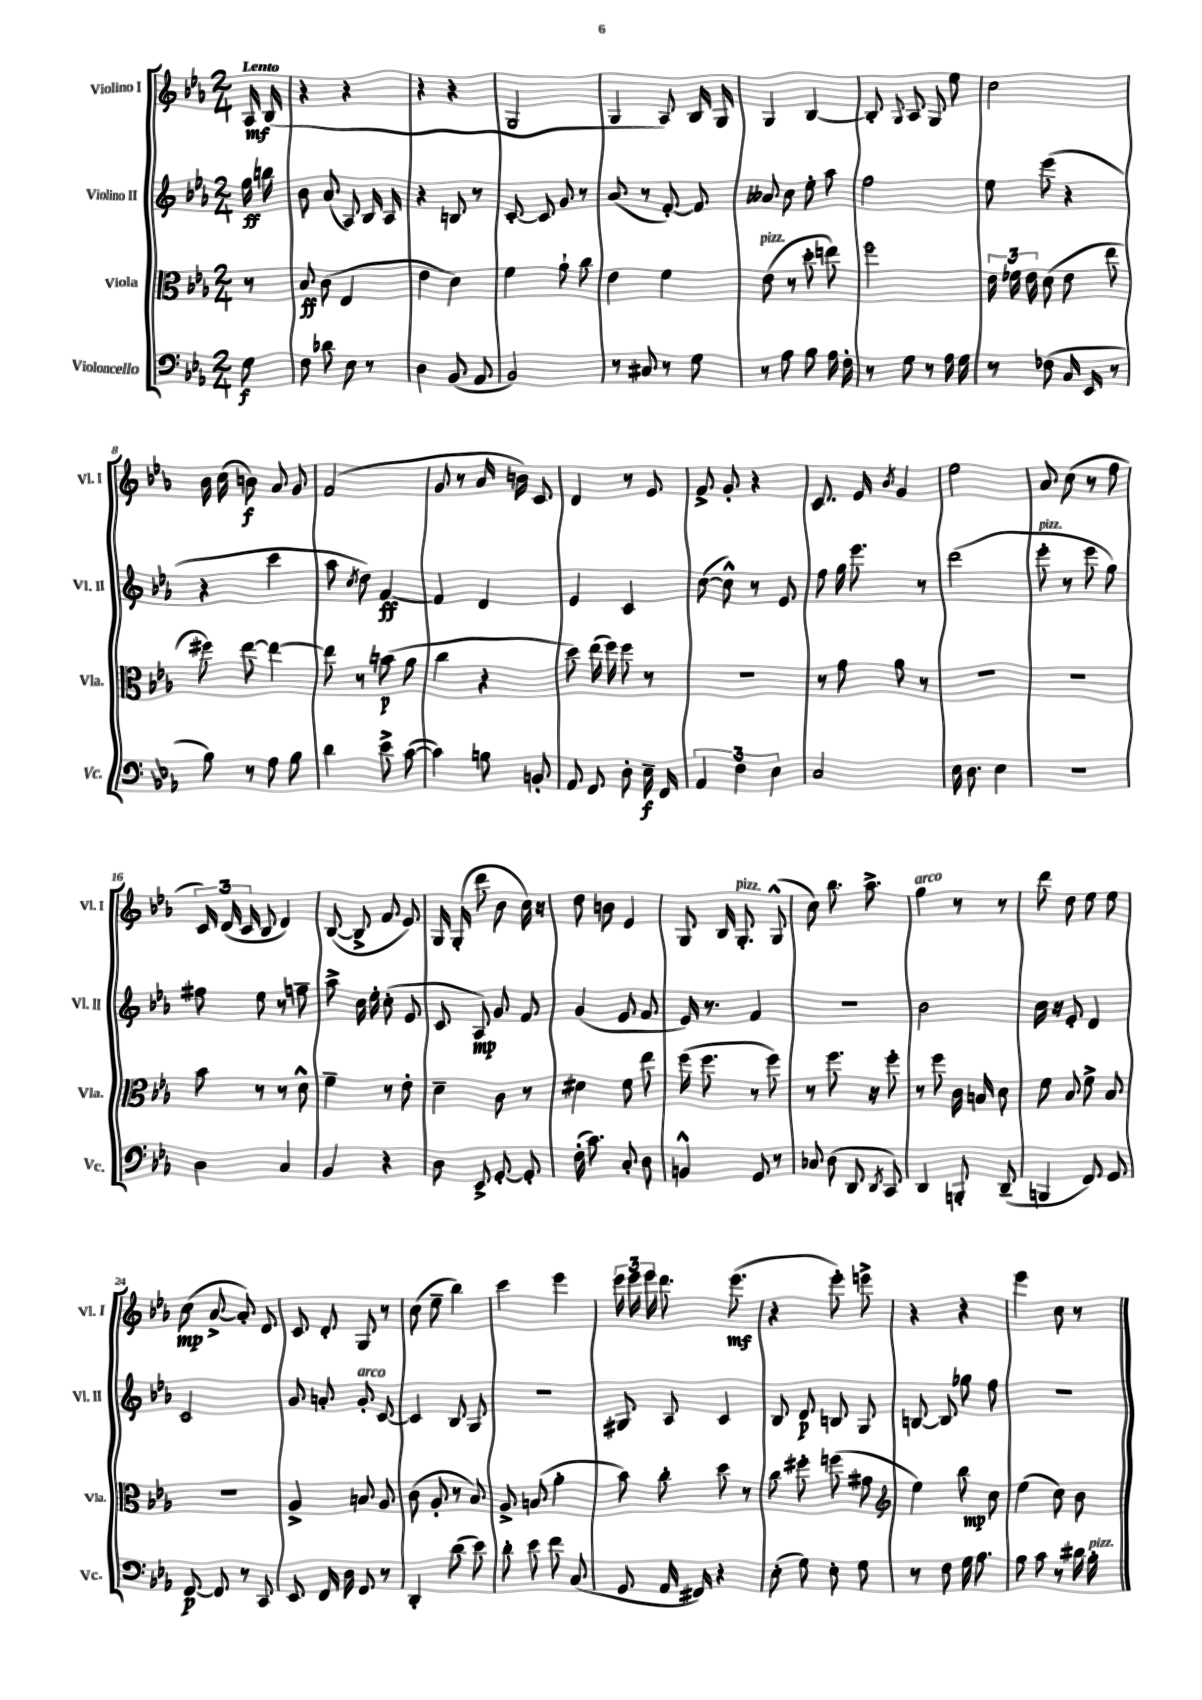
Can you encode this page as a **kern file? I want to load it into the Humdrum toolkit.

**kern	**dynam	**kern	**dynam	**kern	**dynam	**kern	**dynam
*part4	*part4	*part3	*part3	*part2	*part2	*part1	*part1
*staff4	*staff4	*staff3	*staff3	*staff2	*staff2	*staff1	*staff1
*I"Violoncello	*	*I"Viola	*	*I"Violino II	*	*I"Violino I	*
*I'Vc.	*	*I'Vla.	*	*I'Vl. II	*	*I'Vl. I	*
*clefF4	*	*clefC3	*	*clefG2	*	*clefG2	*
*k[b-e-a-]	*	*k[b-e-a-]	*	*k[b-e-a-]	*	*k[b-e-a-]	*
*M2/4	*	*M2/4	*	*M2/4	*	*M2/4	*
=	=	=	=	=	=	=	=
!	!	!	!	!	!	!LO:TX:a:B:t=Lento	!
8G\	f	8r	.	16gg\	ff	16A-/	mf
.	.	.	.	16bbn\	.	(16B-/	.
=1	=1	=1	=1	=1	=1	=1	=1
8F\	.	8B-/	ff	8b-\	.	4r	.
8d-X\	.	(8c\	.	(8a-/	.	.	.
8E-\	.	4E-/	.	8A-/)	.	4r	.
8r	.	.	.	16B-/	.	.	.
.	.	.	.	16A-/	.	.	.
=2	=2	=2	=2	=2	=2	=2	=2
4D\	.	4e-\	.	4r	.	4r	.
(8BB-/	.	4d\)	.	8Bn/	.	4r	.
8AA-/	.	.	.	8r	.	.	.
=3	=3	=3	=3	=3	=3	=3	=3
2BB-/)	.	4f\	.	[8c'/	.	2G/	.
.	.	.	.	8c/]	.	.	.
.	.	8a-`\	.	8g/	.	.	.
.	.	8cc\	.	8r	.	.	.
=4	=4	=4	=4	=4	=4	=4	=4
8r	.	4e-\	.	(8a-/	.	4G/	.
8C#X/	.	.	.	8r	.	.	.
8r	.	4f\	.	[8f'/)	.	8A-/)	.
8G\	.	.	.	8f/]	.	16B-/	.
.	.	.	.	.	.	16G/	.
=5	=5	=5	=5	=5	=5	=5	=5
!	!	!LO:TX:a:i:t=pizz.	!	!	!	!	!
8r	.	(8e-\	.	8a--X/	.	4G/	.
8A-\	.	8r	.	8cc\	.	.	.
8B-\	.	8dd'\	.	8ee-'\	.	[4B-/	.
16A-\	.	8een\)	.	8aa-\	.	.	.
16F'\	.	.	.	.	.	.	.
=6	=6	=6	=6	=6	=6	=6	=6
8r	.	2ff\	.	2ff\	.	8B-'/]	.
.	.	.	.	.	.	8qqG/	.
8G\	.	.	.	.	.	8A-/	.
8r	.	.	.	.	.	8G/	.
16A-\	.	.	.	.	.	8ee-\	.
16G\	.	.	.	.	.	.	.
=7	=7	=7	=7	=7	=7	=7	=7
8r	.	24e-\	.	8ee-\	.	2cc\	.
.	.	24f-X\	.	.	.	.	.
.	.	24e-\	.	.	.	.	.
(8F-X\	.	(8d\	.	(8eee-\	.	.	.
16C/	.	8e-\	.	4r	.	.	.
16EE-/	.	.	.	.	.	.	.
8r	.	8ee-\	.	.	.	.	.
!!LO:LB:g=z
=8	=8	=8	=8	=8	=8	=8	=8
8B-\)	.	8ff#X\)	.	4r	.	16b-\	.
.	.	.	.	.	.	(16cc\	.
8r	.	[8ee-\	.	.	.	8bn\)	f
8A-\	.	4ee-\_	.	4ccc\	.	8a-/	.
8B-\	.	.	.	.	.	8g/	.
=9	=9	=9	=9	=9	=9	=9	=9
4d\	.	8ee-\]	.	8aa-\	.	(2f/	.
.	.	.	.	8qcc/	.	.	.
.	.	8r	.	8dd\)	.	.	.
8e-^\	.	(8bn\	p	[4f/	ff	.	.
([8c\	.	8a-\	.	.	.	.	.
=10	=10	=10	=10	=10	=10	=10	=10
4c\])	.	4cc\	.	4f/]	.	8g/	.
.	.	.	.	.	.	8r	.
8Bn\	.	4r	.	4d/	.	16a-/	.
.	.	.	.	.	.	16bn\)	.
8BBn'/	.	.	.	.	.	8c/	.
=11	=11	=11	=11	=11	=11	=11	=11
8AA-/	.	8dd\)	.	4e-/	.	4d/	.
8FF/	.	(16ee-\	.	.	.	.	.
.	.	16ff\)	.	.	.	.	.
8D'\	.	8ff\	.	4c/	.	8r	.
16E-~\	f	8r	.	.	.	8e-/	.
16FF/	.	.	.	.	.	.	.
=12	=12	=12	=12	=12	=12	=12	=12
6AA-/	.	2r	.	([8cc\	.	8f^/	.
.	.	.	.	8cc^^\])	.	8g'/	.
6F\	.	.	.	.	.	.	.
.	.	.	.	8r	.	4r	.
6E-\	.	.	.	.	.	.	.
.	.	.	.	8e-/	.	.	.
=13	=13	=13	=13	=13	=13	=13	=13
2C/	.	8r	.	8ff\	.	8.c/	.
.	.	8g\	.	16gg\	.	.	.
.	.	.	.	8.eee-\	.	16e-/	.
.	.	.	.	.	.	8qb-/	.
.	.	8a-\	.	.	.	4g/	.
.	.	8r	.	8r	.	.	.
=14	=14	=14	=14	=14	=14	=14	=14
16E-\	.	2r	.	(2ddd\	.	2ee-\	.
8.D\	.	.	.	.	.	.	.
4E-\	.	.	.	.	.	.	.
=15	=15	=15	=15	=15	=15	=15	=15
!	!	!	!	!LO:TX:a:i:t=pizz.	!	!	!
2r	.	2r	.	8eee-'\	.	8a-/	.
.	.	.	.	8r	.	(8cc\	.
.	.	.	.	8eee-\	.	8r	.
.	.	.	.	8gg\)	.	8ff\	.
!!LO:LB:g=z
=16	=16	=16	=16	=16	=16	=16	=16
4D\	.	8b-\	.	8ff#X\	.	24c/)	.
.	.	.	.	.	.	(24d/	.
.	.	.	.	.	.	24c/	.
.	.	8r	.	8ee-\	.	8B-/	.
4C/	.	8r	.	8r	.	4d/)	.
.	.	8d^^\	.	8ffn~\	.	.	.
=17	=17	=17	=17	=17	=17	=17	=17
4BB-/	.	4f~\	.	8aa-^\	.	([8B-/	.
.	.	.	.	16cc\	.	8B-^/]	.
.	.	.	.	16ee-'\	.	.	.
4r	.	8r	.	(8cc'\	.	8f/	.
.	.	8e-'\	.	8e-/	.	8e-/)	.
=18	=18	=18	=18	=18	=18	=18	=18
8D\	.	4d~\	.	8c/	.	16G/	.
.	.	.	.	.	.	(16G'/	.
8EE-^/	.	.	.	8A-/)	mp	8ddd\	.
[8GG'/	.	8c\	.	8g/	.	8b-\	.
8GG'/]	.	8r	.	8f/	.	16cc\)	.
.	.	.	.	.	.	16r	.
=19	=19	=19	=19	=19	=19	=19	=19
(16F'\	.	4d#X\	.	(4g/	.	8dd\	.
8.c\)	.	.	.	.	.	.	.
.	.	.	.	.	.	8bn\	.
8C'/	.	8f\	.	8e-/	.	4e-/	.
8D\	.	8ee-\	.	8f/	.	.	.
=20	=20	=20	=20	=20	=20	=20	=20
4BBn^^/	.	(16ff\	.	16e-/)	.	8G/	.
.	.	8.ff\	.	8.r	.	.	.
.	.	.	.	.	.	16B-/	.
!	!	!	!	!	!	!LO:TX:a:i:t=pizz.	!
.	.	.	.	.	.	8.G'/	.
8GG/	.	8r	.	4f/	.	.	.
8r	.	8ff\)	.	.	.	(8G^^/	.
=21	=21	=21	=21	=21	=21	=21	=21
8C-X/	.	8r	.	2r	.	8cc\)	.
(8D\	.	8.ff\	.	.	.	8.bb-\	.
8DD/	.	.	.	.	.	.	.
.	.	16r	.	.	.	8.aa-^\	.
8qDD/	.	.	.	.	.	.	.
8CC/)	.	8ff'\	.	.	.	.	.
=22	=22	=22	=22	=22	=22	=22	=22
!	!	!	!	!	!	!LO:TX:a:i:t=arco	!
4DD/	.	8r	.	2b-\	.	4gg\	.
.	.	8ff\	.	.	.	.	.
8BBBn'/	.	16c\	.	.	.	8r	.
.	.	16Bn/	.	.	.	.	.
(8DD~/	.	8d\	.	.	.	8r	.
=23	=23	=23	=23	=23	=23	=23	=23
4BBBn/	.	8f\	.	16cc\	.	8ddd\	.
.	.	.	.	16r	.	.	.
.	.	8B-/	.	8e-'/	.	8dd\	.
8FF/)	.	8f^\	.	4d/	.	8ee-\	.
8GG/	.	8B-/	.	.	.	8ee-\	.
!!LO:LB:g=z
=24	=24	=24	=24	=24	=24	=24	=24
[8FF/	p	2r	.	2c/	.	(8cc\	mp
8FF/]	.	.	.	.	.	[8a-^/	.
8r	.	.	.	.	.	8a-'/])	.
8CC/	.	.	.	.	.	8d/	.
=25	=25	=25	=25	=25	=25	=25	=25
8EE-/	.	4A-^/	.	8g/	.	8c/	.
16FF/	.	.	.	8an'/	.	8d'/	.
16D\	.	.	.	.	.	.	.
!	!	!	!	!LO:TX:a:i:t=arco	!	!	!
8FF/	.	8Bn/	.	8g'/	.	8G/	.
8r	.	8A-/	.	[8c/	.	8r	.
=26	=26	=26	=26	=26	=26	=26	=26
4DD'/	.	(8c\	.	4c/]	.	(8cc\	.
.	.	8A-'/	.	.	.	8ee-~\	.
(8d\	.	8r	.	8B-/	.	4bb-\)	.
8e-\)	.	8B-/)	.	8G/	.	.	.
=27	=27	=27	=27	=27	=27	=27	=27
8d'\	.	8A-^/	.	2r	.	4ccc\	.
8e-\	.	(8Bn/	.	.	.	.	.
8f\	.	4a-'\	.	.	.	4eee-\	.
(8C/	.	.	.	.	.	.	.
=28	=28	=28	=28	=28	=28	=28	=28
8GG/	.	8b-\)	.	8G#X/	.	24eee-\	.
.	.	.	.	.	.	24eee-\	.
.	.	.	.	.	.	24eee-\	.
16AA-/	.	8cc'\	.	8A-/	.	8.ddd\	.
16FF#X/)	.	.	.	.	.	.	.
4r	.	8dd\	.	4c/	.	.	.
.	.	.	.	.	.	(8.eee-\	mf
.	.	8r	.	.	.	.	.
=29	=29	=29	=29	=29	=29	=29	=29
(8E-'\	.	8cc\	.	8B-/	.	4r	.
8G\)	.	8ff#X'\	.	8d/	p	.	.
8E-'\	.	(8ffn\	.	8Bn/	.	8eee-'\)	.
8G\	.	8g#X\	.	8G/	.	8eeen^\	.
=30	=30	=30	=30	=30	=30	=30	=30
*	*	*clefG2	*	*	*	*	*
8r	.	4ee-\)	.	[8Bn/	.	4r	.
8F\	.	.	.	8B/]	.	.	.
16G\	.	8bb-\	mp	8gg-X\	.	4r	.
8.A-\	.	.	.	.	.	.	.
.	.	8cc\	.	8ff\	.	.	.
=31	=31	=31	=31	=31	=31	=31	=31
8B-\	.	(4ee-\	.	2r	.	4eee-\	.
8c\	.	.	.	.	.	.	.
8r	.	8cc\)	.	.	.	8cc\	.
16d#X\	.	8b-\	.	.	.	8r	.
!LO:TX:a:i:t=pizz.	!	!	!	!	!	!	!
16B-'\	.	.	.	.	.	.	.
==	==	==	==	==	==	==	==
*-	*-	*-	*-	*-	*-	*-	*-
